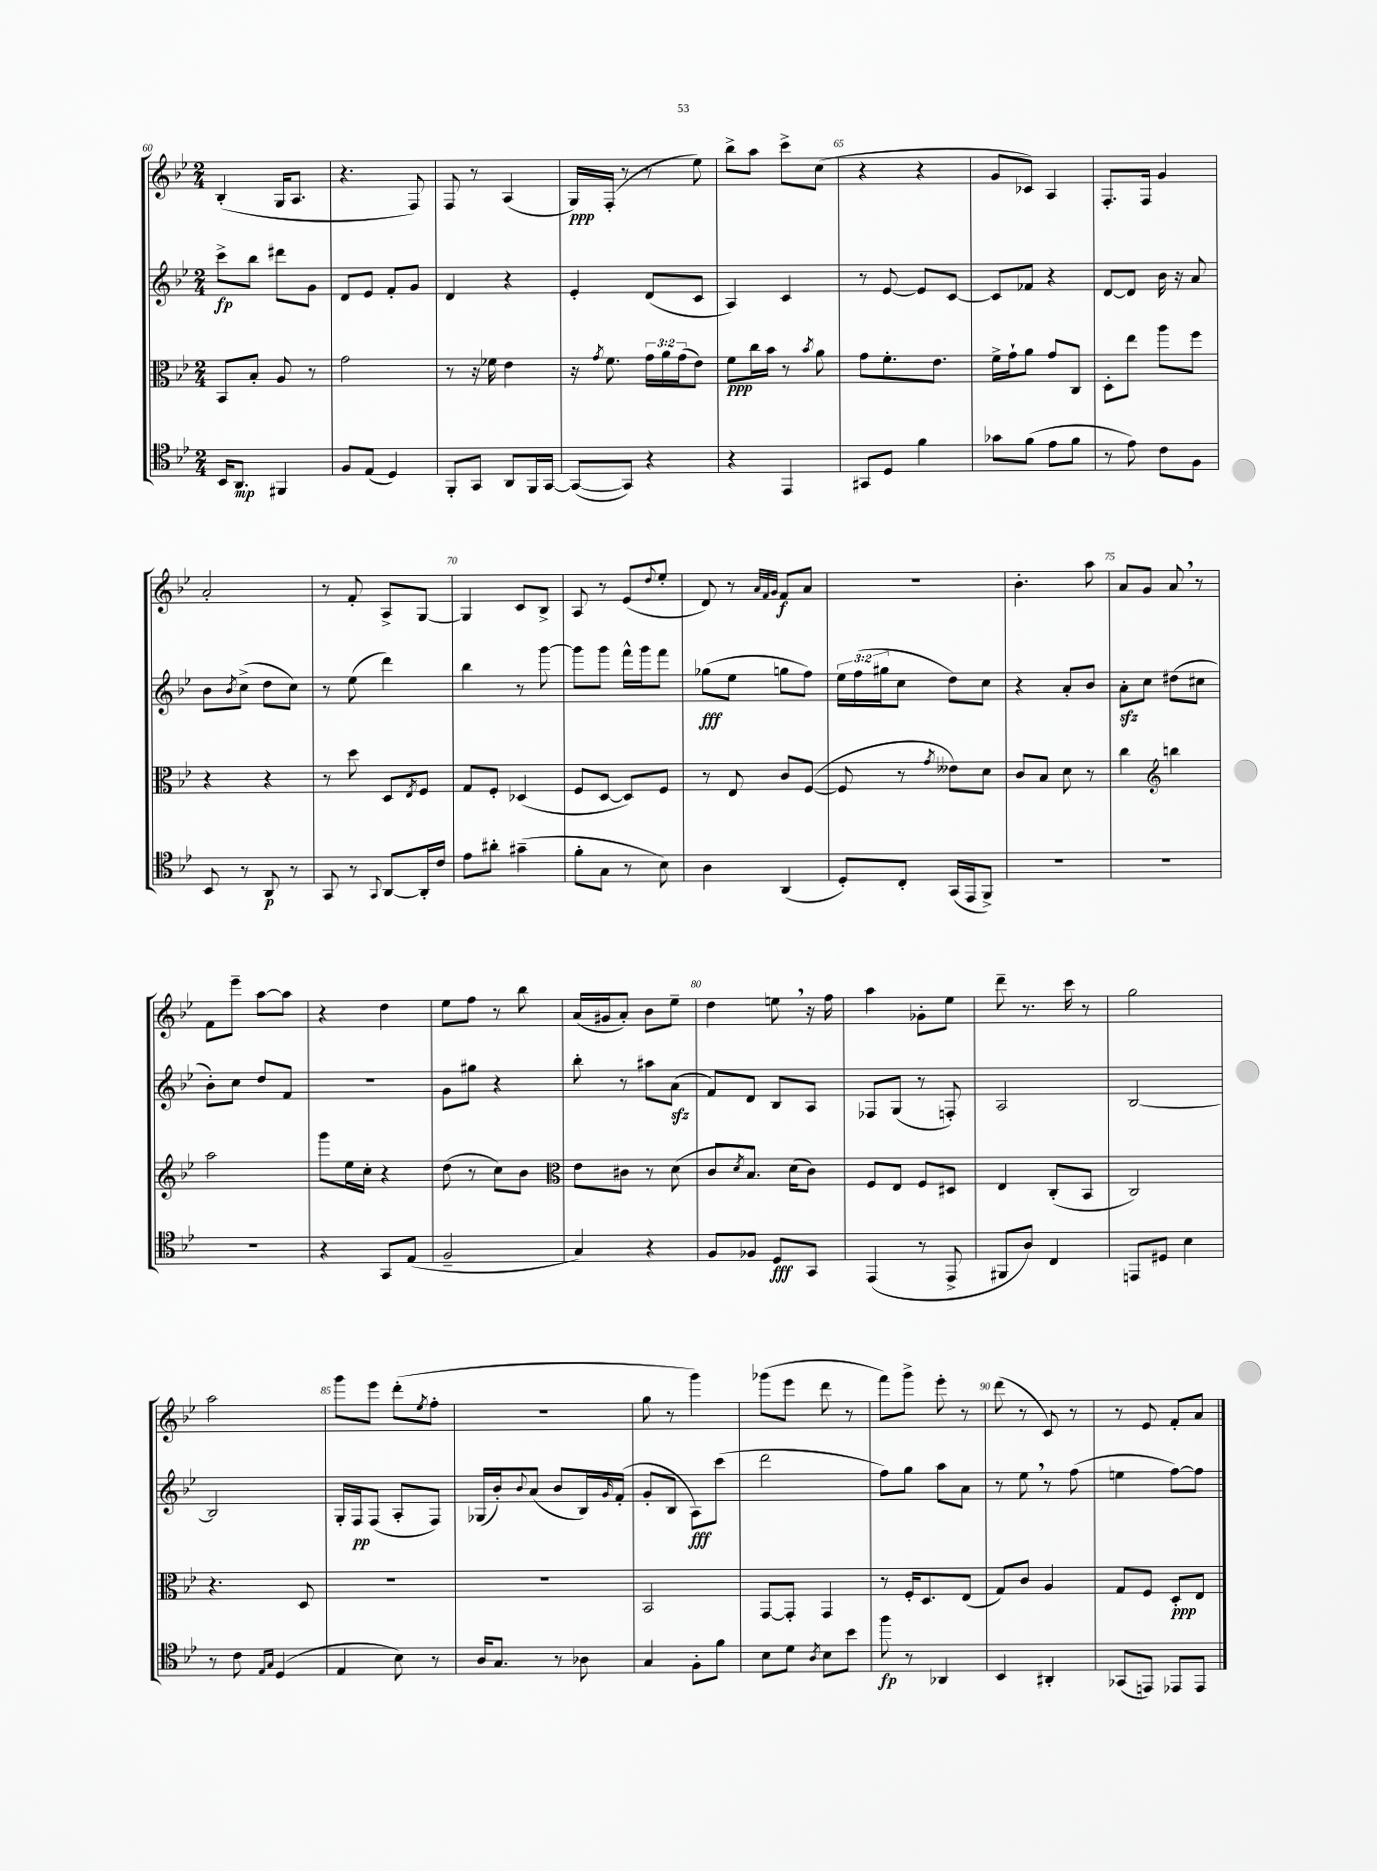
<<
\new StaffGroup <<
\new Staff = "s0" {
    \clef treble \key bes \major \numericTimeSignature \time 2/4
    bes4-.( g16 a8. |
    r4. f8) |
    f8 r8 a4( |
    g16\ppp) f16-.( r8 r8 ees''8) |
    bes''8-> a''8 c'''8-> c''8( |
    r4 r4 |
    g'8 ces'8) a4 |
    f8.-. f16 g'4 |
    a'2-. |
    r8 f'8-. a8-> g8~ |
    g4 c'8 bes8-> |
    a8 r8 ees'8( \appoggiatura { d''8 } ees''8-. |
    d'8) r8 \grace { a'32 f'32 g'32 } f'8\f a'8 |
    R2 |
    bes'4.-. a''8 |
    a'8 g'8 a'8 \breathe r8 |
    f'8 ees'''8-- a''8~ a''8 |
    r4 d''4 |
    ees''8 f''8 r8 bes''8 |
    a'16( gis'16 a'8-.) bes'8 ees''8-- |
    d''4 e''8 \breathe r16 f''16 |
    a''4 ges'8-. ees''8 |
    d'''8-- r8. c'''16 r8 |
    g''2 |
    a''2 |
    g'''8 ees'''8 d'''8-.( \acciaccatura { ees''8 } f''8-. |
    r2 |
    g''8 r8 g'''4) |
    ges'''8( ees'''8 d'''8 r8 |
    f'''8) g'''8-> ees'''8-. r8 |
    d'''8( r8 c'8) r8 |
    r8 ees'8 f'8-. a'8 \bar "|." |
}
\new Staff = "s1" {
    \clef treble \key bes \major \numericTimeSignature \time 2/4 \override Staff.TupletNumber.text = #tuplet-number::calc-fraction-text
    c'''8->\fp bes''8 dis'''8 g'8 |
    d'8 ees'8 f'8-. g'8 |
    d'4 r4 |
    ees'4-. d'8( c'8 |
    a4) c'4 |
    r8 ees'8~ ees'8 c'8~ |
    c'8 fes'8 r4 |
    d'8~ d'8 bes'16 r16 a'8 |
    bes'8 \acciaccatura { bes'8 } c''8->( d''8 c''8) |
    r8 ees''8( d'''4) |
    bes''4 r8 g'''8~ |
    g'''8 g'''8 f'''16-^ g'''16 f'''8 |
    ges''8\fff( ees''8 g''8 f''8) |
    \tuplet 3/2 { ees''16 f''16( gis''16 } c''8 d''8) c''8 |
    r4 a'8-. bes'8 |
    a'8-.\sfz c''8 dis''8( cis''8 |
    bes'8-.) c''8 d''8 f'8 |
    R2 |
    g'8 gis''8 r4 |
    bes''8-. r8 ais''8 a'8\sfz( |
    f'8) d'8 bes8 a8 |
    fes8 g8( r8 f8-.) |
    a2 |
    bes2~ |
    bes2 |
    g16-. f16\pp f8( a8-. f8) |
    ges16( bes'16-.) \appoggiatura { bes'8 } a'8( bes'8 bes16) \grace { g'16 } f'16-.( |
    g'8-. bes8 a8\fff) c'''8( |
    d'''2 |
    f''8) g''8 a''8 a'8 |
    r8 ees''8 \breathe r8 f''8( |
    e''4 f''8~) f''8 \bar "|." |
}
\new Staff = "s2" {
    \clef alto \key bes \major \numericTimeSignature \time 2/4 \override Staff.TupletNumber.text = #tuplet-number::calc-fraction-text
    bes,8 bes8-. a8 r8 |
    g'2 |
    r8 r16 fes'16 ees'4 |
    r16 \acciaccatura { g'8 } f'8. \tuplet 3/2 { g'16 a'16 g'16( } ees'8) |
    f'8\ppp c''16 bes'16 r8 \acciaccatura { bes'8 } a'8 |
    g'8 f'8.-. ees'8. |
    f'16-> g'16-! a'8 g'8 c8 |
    d8-. ees''8 a''8 f''8 |
    r4 r4 |
    r8 d''8 d8 \acciaccatura { ees8 } f8 |
    g8 f8-. des4( |
    f8 d8~ d8) f8 |
    r8 ees8 c'8 f8~( |
    f8 r8 \acciaccatura { g'8 } eeses'8) d'8 |
    c'8 bes8 d'8 r8 |
    c''4 \clef treble b''4 |
    a''2 |
    g'''8 ees''16 c''16-. r4 |
    d''8( r8 c''8) bes'8 |
    \clef alto ees'8 cis'8 r8 d'8( |
    c'8 \acciaccatura { d'8 } bes8.) d'16( c'8) |
    f8 ees8 f8 dis8 |
    ees4 c8-.( bes,8 |
    c2) |
    r4. d8 |
    r2 |
    R2 |
    bes,2 |
    g,8~ g,8-. g,4 |
    r8 f16-. d8. ees8( |
    g8) c'8 a4 |
    g8 f8 d8-.\ppp ees8 \bar "|." |
}
\new Staff = "s3" {
    \clef tenor \key bes \major \numericTimeSignature \time 2/4
    bes,16 a,8.\mp fis,4 |
    f8 ees8( d4) |
    f,8-. g,8 a,8 f,16 g,16~ |
    g,8~( g,8) r4 |
    r4 ees,4 |
    gis,8 d8 f'4 |
    ges'8 f'8( ees'8 f'8 |
    r8 ees'8) c'8 f8 |
    bes,8 r8 a,8\p r8 |
    g,8 r8 \appoggiatura { g,8 } a,8~ a,16-. c'16 |
    ees'8 ais'8-. gis'4--( |
    f'8-. g8 r8 bes8) |
    a4 a,4( |
    d8-.) c8-. g,16( ees,16 f,8->) |
    R2 |
    R2 |
    R2 |
    r4 g,8 ees8( |
    f2-- |
    g4) r4 |
    f8 fes8 d8\fff g,8 |
    ees,4( r8 ees,8-> |
    fis,8 a8) c4 |
    e,8 dis8 bes4 |
    r8 c'8 \grace { ees16 g16 } d4( |
    ees4 bes8) r8 |
    a16 g8. r8 aes8 |
    g4 f8-. f'8 |
    bes8 d'8 \acciaccatura { a8 } bes8 bes'8 |
    f''8\fp r8 aes,4 |
    bes,4 ais,4-. |
    ges,8( e,8) ees,8 ees,8 \bar "|." |
}
>>
>>
\layout { \context { \Score currentBarNumber = #60 \override BarNumber.break-visibility = ##(#f #t #t) barNumberVisibility = #(every-nth-bar-number-visible 5) } }
